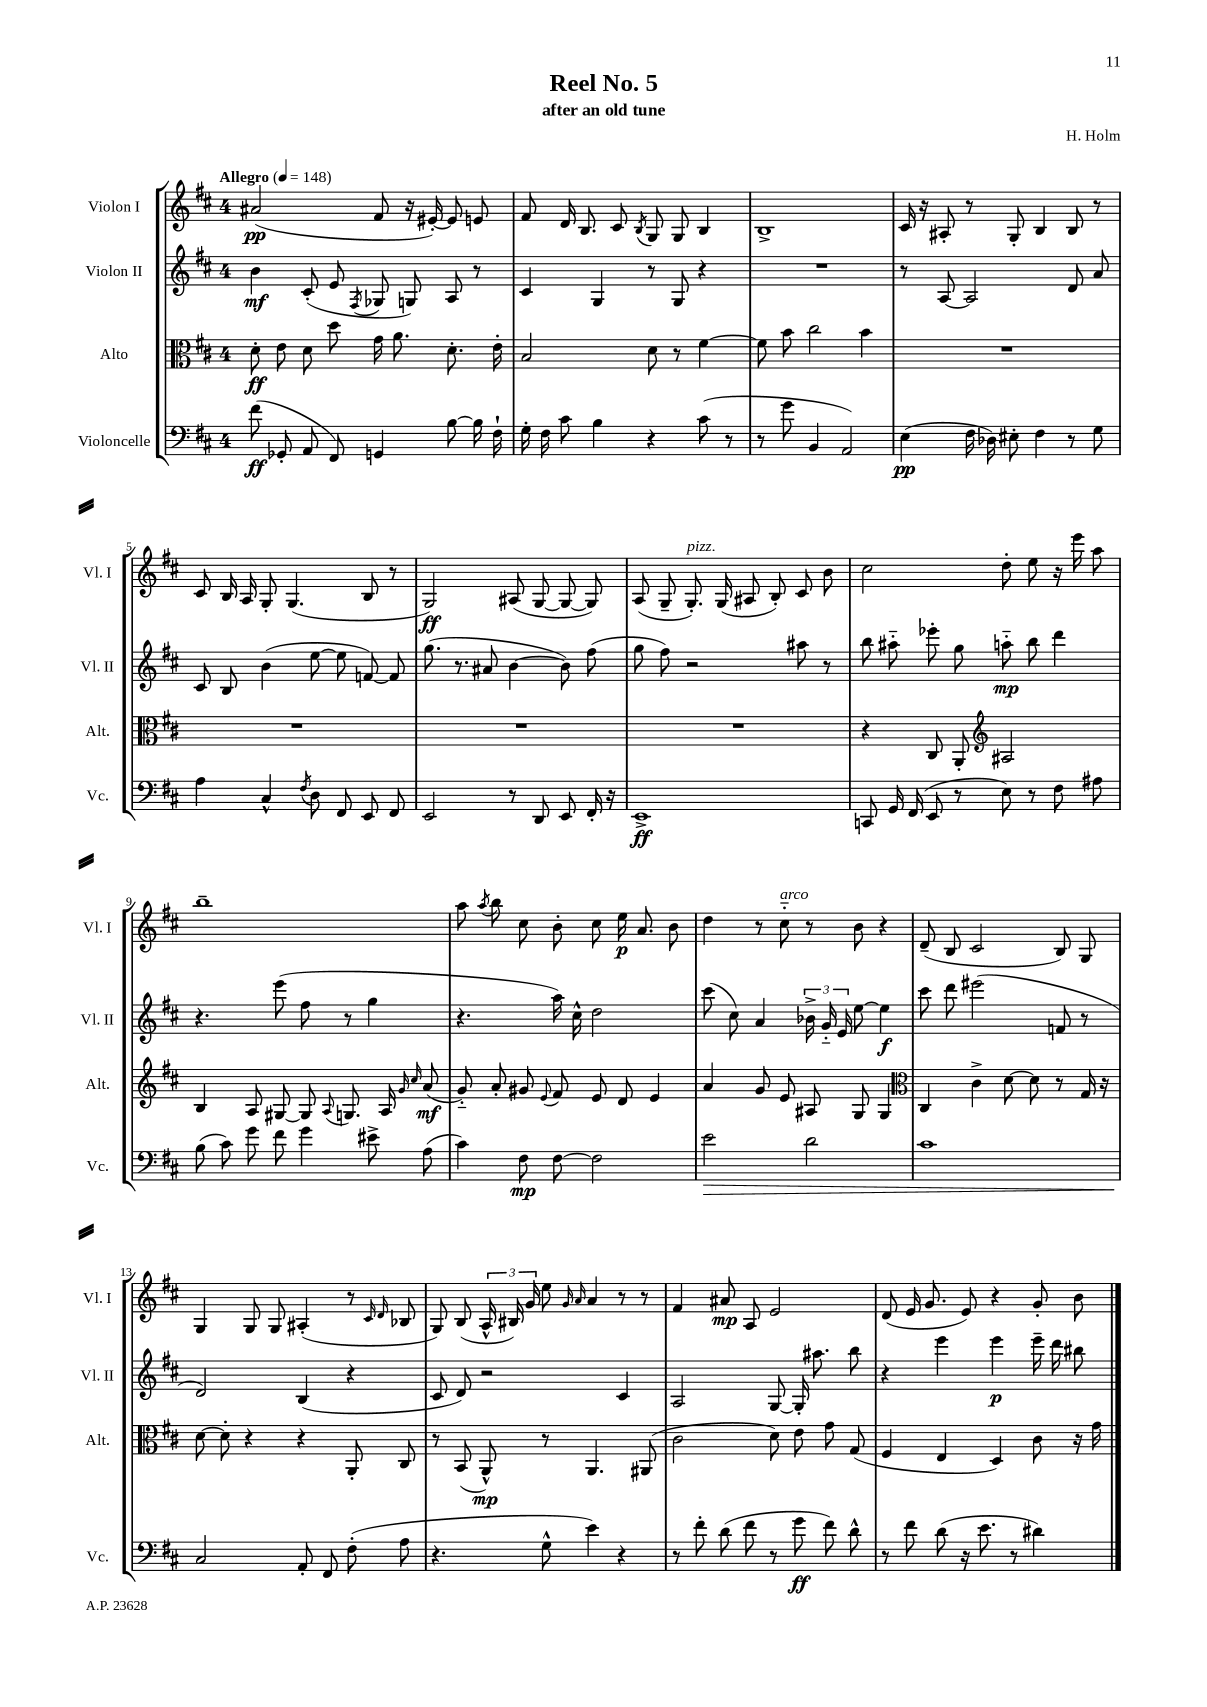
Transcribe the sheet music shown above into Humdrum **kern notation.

**kern	**dynam	**kern	**dynam	**kern	**dynam	**kern	**dynam
*part4	*part4	*part3	*part3	*part2	*part2	*part1	*part1
*staff4	*staff4	*staff3	*staff3	*staff2	*staff2	*staff1	*staff1
*I"Violoncelle	*	*I"Alto	*	*I"Violon II	*	*I"Violon I	*
*I'Vc.	*	*I'Alt.	*	*I'Vl. II	*	*I'Vl. I	*
*clefF4	*	*clefC3	*	*clefG2	*	*clefG2	*
*k[f#c#]	*	*k[f#c#]	*	*k[f#c#]	*	*k[f#c#]	*
*M4/4	*	*M4/4	*	*M4/4	*	*M4/4	*
*MM148	*	*MM148	*	*MM148	*	*MM148	*
=1	=1	=1	=1	=1	=1	=1	=1
!	!	!	!	!	!	!LO:TX:a:B:t=Allegro	!
(8f#\	ff	8d'\	ff	4b\	mf	(2a#X/	pp
8GG-X'/	.	8e\	.	.	.	.	.
8AA/	.	8d\	.	(8c#'/	.	.	.
8FF#/)	.	8dd\	.	8e/	.	.	.
.	.	.	.	8qF#/	.	.	.
4GGn/	.	16g\	.	8G-X/	.	8f#/	.
.	.	8.a\	.	.	.	.	.
.	.	.	.	8Gn/)	.	16r	.
.	.	.	.	.	.	[16e#X'/)	.
[8B\	.	8.d'\	.	8A/	.	8e#/]	.
16B\]	.	.	.	8r	.	8en/	.
16F#`\	.	16e'\	.	.	.	.	.
=2	=2	=2	=2	=2	=2	=2	=2
16G'\	.	2B/	.	4c#/	.	8f#/	.
16F#\	.	.	.	.	.	.	.
8c#\	.	.	.	.	.	16d/	.
.	.	.	.	.	.	8.B/	.
4B\	.	.	.	4G/	.	.	.
.	.	.	.	.	.	8c#/	.
.	.	.	.	.	.	8qB/	.
4r	.	8d\	.	8r	.	8G/	.
.	.	8r	.	8G/	.	8G/	.
(8c#\	.	[4f#\	.	4r	.	4B/	.
8r	.	.	.	.	.	.	.
=3	=3	=3	=3	=3	=3	=3	=3
8r	.	8f#\]	.	1r	.	1B^	.
8g\	.	8b\	.	.	.	.	.
4BB/	.	2cc#\	.	.	.	.	.
2AA/)	.	.	.	.	.	.	.
.	.	4b\	.	.	.	.	.
=4	=4	=4	=4	=4	=4	=4	=4
(4E\	pp	1r	.	8r	.	16c#/	.
.	.	.	.	.	.	16r	.
.	.	.	.	[8A/	.	8A#X'/	.
16F#\	.	.	.	2A/]	.	8r	.
16D-X\)	.	.	.	.	.	.	.
8E#X'\	.	.	.	.	.	8G'/	.
4F#\	.	.	.	.	.	4B/	.
8r	.	.	.	8d/	.	8B/	.
8G\	.	.	.	8a/	.	8r	.
!!LO:LB:g=z
=5	=5	=5	=5	=5	=5	=5	=5
4A\	.	1r	.	8c#/	.	8c#/	.
.	.	.	.	8B/	.	16B/	.
.	.	.	.	.	.	16A/	.
4C#^^/	.	.	.	(4b\	.	8G'/	.
.	.	.	.	.	.	(4.G/	.
8qF#/	.	.	.	.	.	.	.
8D\	.	.	.	[8ee\	.	.	.
8FF#/	.	.	.	8ee\]	.	.	.
8EE/	.	.	.	[8fn/)	.	8B/	.
8FF#/	.	.	.	8f/]	.	8r	.
=6	=6	=6	=6	=6	=6	=6	=6
2EE/	.	1r	.	(8.gg\	.	2G/)	ff
.	.	.	.	8.r	.	.	.
.	.	.	.	8a#X/	.	.	.
8r	.	.	.	[4b\	.	(8A#X/	.
8DD/	.	.	.	.	.	[8G/	.
8EE/	.	.	.	8b\])	.	8G/_	.
16FF#'/	.	.	.	(8ff#\	.	8G/])	.
16r	.	.	.	.	.	.	.
=7	=7	=7	=7	=7	=7	=7	=7
1EE^	ff	1r	.	8gg\	.	(8A/	.
.	.	.	.	8ff#\)	.	8G~/	.
!	!	!	!	!	!	!LO:TX:a:i:t=pizz.	!
.	.	.	.	2r	.	8.G'/)	.
.	.	.	.	.	.	(16G/	.
.	.	.	.	.	.	8A#X/	.
.	.	.	.	.	.	8B'/)	.
.	.	.	.	8aa#X\	.	8c#/	.
.	.	.	.	8r	.	8b\	.
=8	=8	=8	=8	=8	=8	=8	=8
8CCn/	.	4r	.	8bb\	.	2cc#\	.
16GG/	.	.	.	8aa#X\	.	.	.
(16FF#/	.	.	.	.	.	.	.
8EE/	.	8C#/	.	8eee-X'\	.	.	.
8r	.	8AA'/	.	8gg\	.	.	.
*	*	*clefG2	*	*	*	*	*
8E\)	.	2A#X/	.	8aan\	mp	8dd'\	.
8r	.	.	.	8bb\	.	8ee\	.
8F#\	.	.	.	4ddd\	.	16r	.
.	.	.	.	.	.	16eee\	.
8A#X\	.	.	.	.	.	8aa\	.
!!LO:LB:g=z
=9	=9	=9	=9	=9	=9	=9	=9
(8B\	.	4B/	.	4.r	.	1bb~	.
8c#\)	.	.	.	.	.	.	.
8g\	.	8A/	.	.	.	.	.
8f#\	.	[8G#X/	.	(8eee\	.	.	.
4g\	.	8G#/]	.	8ff#\	.	.	.
.	.	8qqA/	.	.	.	.	.
.	.	8.Gn/	.	8r	.	.	.
8e#X^\	.	.	.	4gg\	.	.	.
.	.	16A/	.	.	.	.	.
.	.	16qqg/	.	.	.	.	.
.	.	16qqcc#/	.	.	.	.	.
(8A\	.	(8a/	mf	.	.	.	.
=10	=10	=10	=10	=10	=10	=10	=10
4c#\)	.	8g/)	.	4.r	.	8aa\	.
.	.	.	.	.	.	8qaa/	.
.	.	8a'/	.	.	.	8bb\	.
8F#\	mp	8g#X/	.	.	.	8cc#\	.
.	.	8qqe/	.	.	.	.	.
[8F#\	.	8f#/	.	16aa\)	.	8b'\	.
.	.	.	.	16cc#^^\	.	.	.
2F#\]	.	8e/	.	2dd\	.	8cc#\	.
.	.	8d/	.	.	.	16ee\	p
.	.	.	.	.	.	8.a/	.
.	.	4e/	.	.	.	.	.
.	.	.	.	.	.	8b\	.
=11	=11	=11	=11	=11	=11	=11	=11
!	!LO:HP:b	!	!	!	!	!	!
2e\	>	4a/	.	(8ccc#\	.	4dd\	.
.	.	.	.	8cc#\)	.	.	.
.	.	8g/	.	4a/	.	8r	.
!	!	!	!	!	!	!LO:TX:a:i:t=arco	!
.	.	8e/	.	.	.	8cc#\	.
2d\	.	8A#X/	.	24b-X^\	.	8r	.
.	.	.	.	24g/	.	.	.
.	.	.	.	24e/	.	.	.
.	.	8G/	.	[8ee\	.	8b\	.
.	.	4G/	.	4ee\]	f	4r	.
=12	=12	=12	=12	=12	=12	=12	=12
*	*	*clefC3	*	*	*	*	*
1c#	.	4C#/	.	8ccc#\	.	(8d~/	.
.	.	.	.	8ddd\	.	8B/	.
.	.	4c#^\	.	(2eee#X\	.	2c#/	.
.	.	[8d\	.	.	.	.	.
.	.	8d\]	.	.	.	.	.
.	.	8r	.	8fn/	.	8B/)	.
.	.	16G/	.	8r	.	8G/	.
.	.	16r	.	.	.	.	.
!!LO:LB:g=z
=13	=13	=13	=13	=13	=13	=13	=13
2C#/	.	[8d\	.	2d/)	.	4G/	.
.	.	8d'\]	.	.	.	.	.
.	.	4r	.	.	.	8G/	.
.	.	.	.	.	.	8G/	.
8AA'/	]	4r	.	(4B/	.	(4A#X'/	.
8FF#/	.	.	.	.	.	.	.
(8F#'\	.	8AA'/	.	4r	.	8r	.
.	.	.	.	.	.	16qqc#/	.
.	.	.	.	.	.	16qqd/	.
8A\	.	8C#/	.	.	.	8B-X/	.
=14	=14	=14	=14	=14	=14	=14	=14
4.r	.	8r	.	8c#/	.	8G/)	.
.	.	(8BB/	.	8d/)	.	(8B/	.
.	.	8AA^^/)	mp	2r	.	24A^^/	.
.	.	.	.	.	.	24B#X/)	.
.	.	.	.	.	.	24g/	.
8G^^\	.	8r	.	.	.	8ee\	.
.	.	.	.	.	.	16qqg/	.
.	.	.	.	.	.	16qqa/	.
4e\)	.	4.AA/	.	.	.	4a/	.
4r	.	.	.	4c#/	.	8r	.
.	.	(8AA#X/	.	.	.	8r	.
=15	=15	=15	=15	=15	=15	=15	=15
8r	.	2c#\	.	2A/	.	4f#/	.
8f#'\	.	.	.	.	.	.	.
(8d\	.	.	.	.	.	8a#X/	mp
8f#\	.	.	.	.	.	8A/	.
8r	.	8d\)	.	[8G/	.	2e/	.
8g\	ff	8e\	.	16G'/]	.	.	.
.	.	.	.	8.aa#X\	.	.	.
8f#\)	.	8g\	.	.	.	.	.
8d^^\	.	(8G/	.	8bb\	.	.	.
=16	=16	=16	=16	=16	=16	=16	=16
8r	.	4F#/	.	4r	.	(8d/	.
8f#\	.	.	.	.	.	16e/	.
.	.	.	.	.	.	8.g/	.
(8d\	.	4E/	.	4eee\	.	.	.
16r	.	.	.	.	.	8e/)	.
8.e\	.	.	.	.	.	.	.
.	.	4D/)	.	4eee\	p	4r	.
8r	.	.	.	.	.	.	.
4d#X\)	.	8c#\	.	16eee~\	.	8g'/	.
.	.	.	.	16ddd\	.	.	.
.	.	16r	.	8bb#X\	.	8b\	.
.	.	16g\	.	.	.	.	.
==	==	==	==	==	==	==	==
*-	*-	*-	*-	*-	*-	*-	*-
